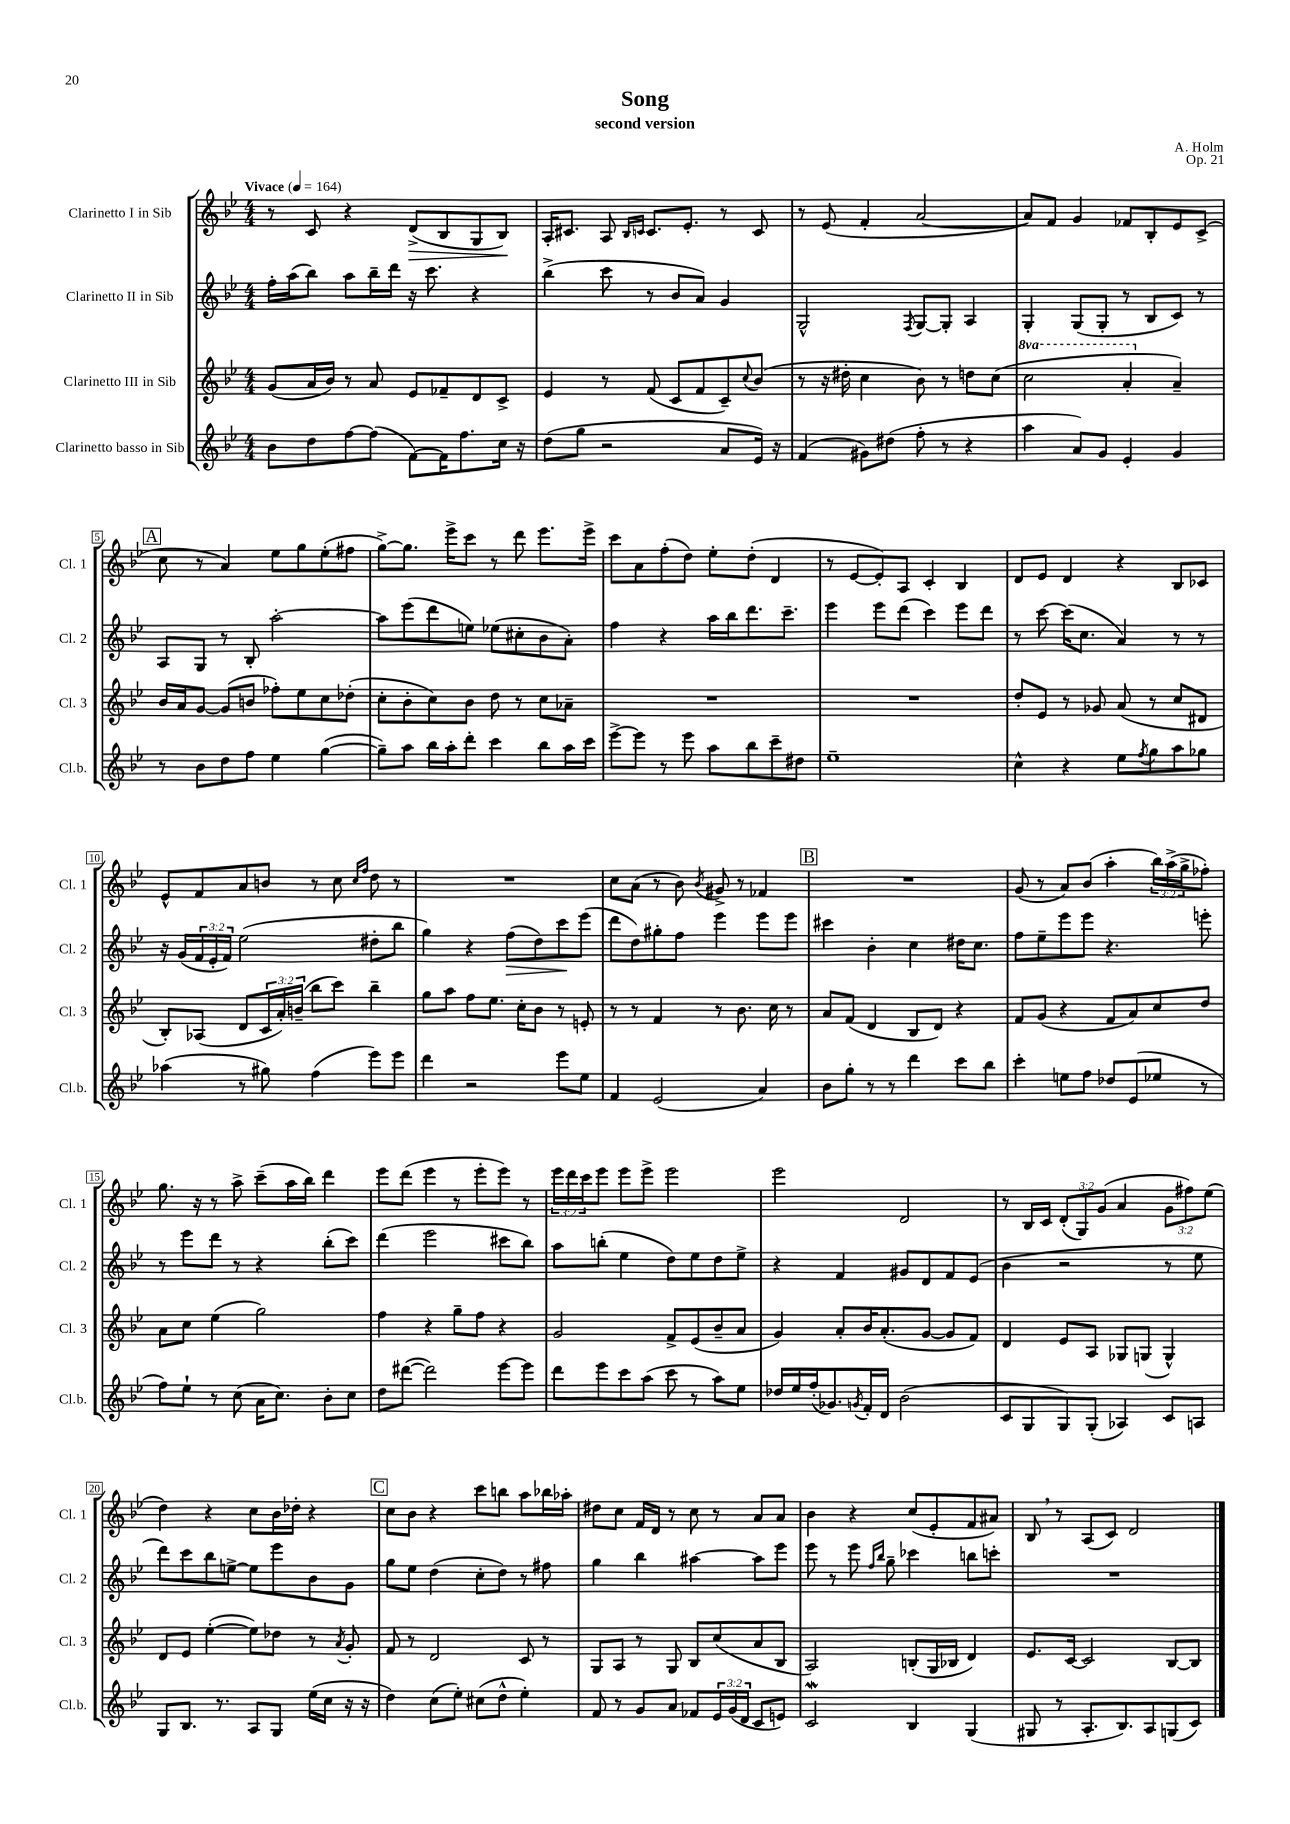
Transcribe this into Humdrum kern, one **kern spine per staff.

**kern	**kern	**kern	**kern
*staff4	*staff3	*staff2	*staff1
*clefG2	*clefG2	*clefG2	*clefG2
*k[b-e-]	*k[b-e-]	*k[b-e-]	*k[b-e-]
*M4/4	*M4/4	*M4/4	*M4/4
*MM164	*MM164	*MM164	*MM164
8b-	(8g	16ff'	8r
.	.	(16aa	.
8dd	16a	8bb-)	8c
.	16b-)	.	.
[8ff	8r	8aa	4r
(8ff]	8a	16bb-~	.
.	.	16ddd	.
[8f)	8e-	16r	(8d^
.	.	8.ccc	.
16f]	8f-~	.	8B-
8.ff	.	.	.
.	8d	4r	8G
16cc	8c^	.	8B-)
16r	.	.	.
=	=	=	=
(8dd	4e-	(4bb-^	16A'
.	.	.	8.c#
8gg	.	.	.
2r	8r	8ccc	8A
.	.	.	16qqB-
.	.	.	16qqc
.	(8f	8r	8.c
.	8c	8b-	.
.	.	.	8.e-'
.	8f	8a)	.
8a	8c~)	4g	8r
.	8qqcc	.	.
16e-)	(8b-	.	8c
16r	.	.	.
=	=	=	=
(4f	8r	2G^^	8r
.	16r	.	(8e-
.	16dd#'	.	.
8g#)	4cc	.	4f'
(8dd#	.	.	.
.	.	8qF	.
8ff'	8b-)	[8G	[2a
8r	8r	8G']	.
4r	8dd	4A	.
.	(8cc	.	.
=	=	=	=
4aa	2ccc	4G'	8a])
.	.	.	8f
8a)	.	(8G	4g
8g	.	8G'	.
4e-'	4aa'	8r	8f-
.	.	8B-	8B-'
4g	4a~)	8c)	8e-
.	.	8r	(8c^
=	=	=	=
8r	16b-	8A	8cc
.	16a	.	.
8b-	[8g	8G	8r
8dd	(8g]	8r	4a)
8ff	8b	8B-'	.
4ee-	8ff-')	[2aa'	8ee-
.	8ee-	.	8gg
([4gg	8cc	.	(8ee-'
.	(8dd-'	.	8ff#
=	=	=	=
8gg~])	8cc'	8aa]	[8gg^)
8aa	8b-'	(8eee-	8.gg]
16bb-	8cc)	8ddd	.
16aa'	.	.	16eee-^
8ddd'	8b-	8ee)	8ccc
4ccc	8dd	(8ee-	8r
.	8r	8cc#'	8ddd
8bb-	8cc	8b-	8.eee-
16aa	8a-~	8a')	.
16ccc	.	.	16eee-^
=	=	=	=
[8eee-^	1r	4ff	8ccc
8eee-]	.	.	8a
8r	.	4r	(8ff'
8eee-	.	.	8dd)
8aa	.	16aa	8ee-'
.	.	16bb-	.
8bb-	.	8.ddd	(8dd'
8ccc~	.	.	4d
.	.	8.ccc~	.
8dd#	.	.	.
=	=	=	=
1ee-~	1r	4eee-	8r
.	.	.	[8e-
.	.	8eee-	8e-'])
.	.	(8ddd	8A
.	.	4ccc)	4c'
.	.	8eee-	4B-
.	.	8ddd	.
=	=	=	=
4cc^^	8dd'	8r	8d
.	8e-	[8ccc	8e-
4r	8r	(16ccc]	4d
.	.	8.cc	.
.	8g-	.	.
8ee-	(8a	4a)	4r
8qff	.	.	.
8gg	8r	.	.
8aa	8cc	8r	8B-
8gg-	8d#	8r	8c-
=	=	=	=
(4aa-	8B-')	16r	8e-^^
.	.	(16g	.
.	(8A-	24f	8f
.	.	24e-'	.
.	.	24f)	.
8r	8d	(2ee-	8a
8gg#)	24c	.	8b
.	24a')	.	.
.	(24b~	.	.
(4ff	8bb-	.	8r
.	8ccc)	.	8cc
.	.	.	16qqcc
.	.	.	16qqff
8eee-)	4bb-~	8dd#'	8dd
8eee-	.	8bb-	8r
=	=	=	=
4ddd	8gg	4gg)	1r
.	8aa	.	.
2r	8ff	4r	.
.	8.ee-	.	.
.	.	(8ff	.
.	16cc'	.	.
.	8b-	8dd)	.
8eee-	8r	8ccc	.
8ee-	8e'	(8eee-	.
=	=	=	=
4f	8r	8ddd	8cc
.	8r	8dd)	(8a
(2e-	4f	8gg#'	8r
.	.	8ff	8b-)
.	.	.	8qb-
.	8r	4eee-	8g#^
.	8.b-	.	8r
4a)	.	8eee-	4f-
.	16cc	.	.
.	8r	8eee-	.
=	=	=	=
8b-	8a	4ccc#	1r
8gg'	(8f	.	.
8r	4d	4b-'	.
8r	.	.	.
4ddd	8B-	4cc	.
.	8d)	.	.
8ccc	4r	16dd#	.
.	.	8.cc	.
8bb-	.	.	.
=	=	=	=
4ccc'	8f	8ff	(8g
.	(8g	8ee-~	8r
8ee	4r	8eee-	8a)
8ff	.	8eee-	(8b-
8dd-	8f	4.r	4aa'
(8e-	8a)	.	.
8ee-	8cc	.	24bb-)
.	.	.	(24aa^
.	.	.	24gg^
8r	8dd	8eee'	8ff-')
=	=	=	=
8ff)	8a	8r	8.gg
8ee-`	8cc	8eee-	.
.	.	.	16r
8r	(4ee-	8ddd	8r
(8cc	.	8r	8aa^
16a	2gg)	4r	(8ccc~
8.cc)	.	.	.
.	.	.	16aa
.	.	.	16bb-)
8b-'	.	(8bb-'	4ddd
8cc	.	8ccc)	.
=	=	=	=
8dd	4ff	(4ddd	8eee-
([8ddd#	.	.	(8ddd
2ddd#])	4r	2eee-	4eee-
.	8gg~	.	8r
.	8ff	.	8eee-'
[8eee-	4r	8ccc#	8eee-)
8eee-]	.	8bb-)	8r
=	=	=	=
8ddd	2g	8aa	24eee-
.	.	.	24ddd
.	.	.	24ccc
8eee-	.	(8bb'	8eee-
8ccc	.	4ee-	8eee-
(8aa	.	.	8eee-^
8ccc	8f^	8dd)	2eee-
8r	(8e-	8ee-	.
8aa)	8b-~	8dd	.
8ee-	8a	8ee-^	.
=	=	=	=
16dd-	4g)	4r	2eee-
16ee-	.	.	.
(16ff'	.	.	.
8.g-)	.	.	.
.	8a'	4f	.
8qg	.	.	.
16f'	16b-	.	.
16d	(8.a'	.	.
(2b-	.	8g#	2d
.	[8g	8d	.
.	8g]	8f	.
.	8f)	(8e-	.
=	=	=	=
8c	4d	4b-	8r
8G	.	.	16B-
.	.	.	16c
8G)	8e-	2r	(12d'
.	.	.	12G)
(8G'	8A	.	.
.	.	.	(12g
4A-)	8G-	.	4a
.	(8G	.	.
8c	4G^^)	8r	12g
.	.	.	12ff#)
8A	.	8ee-	.
.	.	.	(12ee-
=	=	=	=
8G	8d	8ddd)	4dd)
8.B-	8e-	8ccc	.
.	([4ee-'	8bb-	4r
8.r	.	.	.
.	.	[8ee^	.
8A	8ee-])	8ee]	8cc
8G	8dd-	8eee-	16b-
.	.	.	16dd-'
(16ee-	8r	8b-	4r
16cc	.	.	.
.	8qa	.	.
16r	8g'	8g	.
16r	.	.	.
=	=	=	=
4dd)	8f	8gg	8cc
.	8r	8ee-	8b-
(8cc	2d	(4dd	4r
8ee-')	.	.	.
(8cc#	.	8cc'	8ccc
8dd^^	.	8dd)	8bb
4ee-')	8c	8r	8aa
.	8r	8ff#	16bb-
.	.	.	16aa-'
=	=	=	=
8f	8G	4gg	8dd#
8r	8A	.	8cc
8g	8r	4bb-	16f
.	.	.	16d
8a	8G	.	8r
8f-	8B-	[4aa#	8cc
24e-	(8cc	.	8r
(24g	.	.	.
24d	.	.	.
8c	8a	8aa#]	8a
8e)	8B-	8eee-	8a
=	=	=	=
2c	2A)	8eee-	4b-
.	.	8r	.
.	.	8eee-	4r
.	.	16qqff	.
.	.	16qqbb-	.
.	.	8gg~	.
4B-	(8B'	4ccc-	(8cc
.	16G	.	8e-'
.	16B-	.	.
(4G	4d)	8bb	8f
.	.	8ccc'	8a#)
=	=	=	=
8G#	8.e-	1r	8B-
8r	.	.	8r
.	[16c	.	.
8.A'	2c]	.	(8A
.	.	.	8c)
8.B-)	.	.	.
.	.	.	2d
8A	.	.	.
(8G	[8B-	.	.
8c)	8B-]	.	.
==	==	==	==
*-	*-	*-	*-
